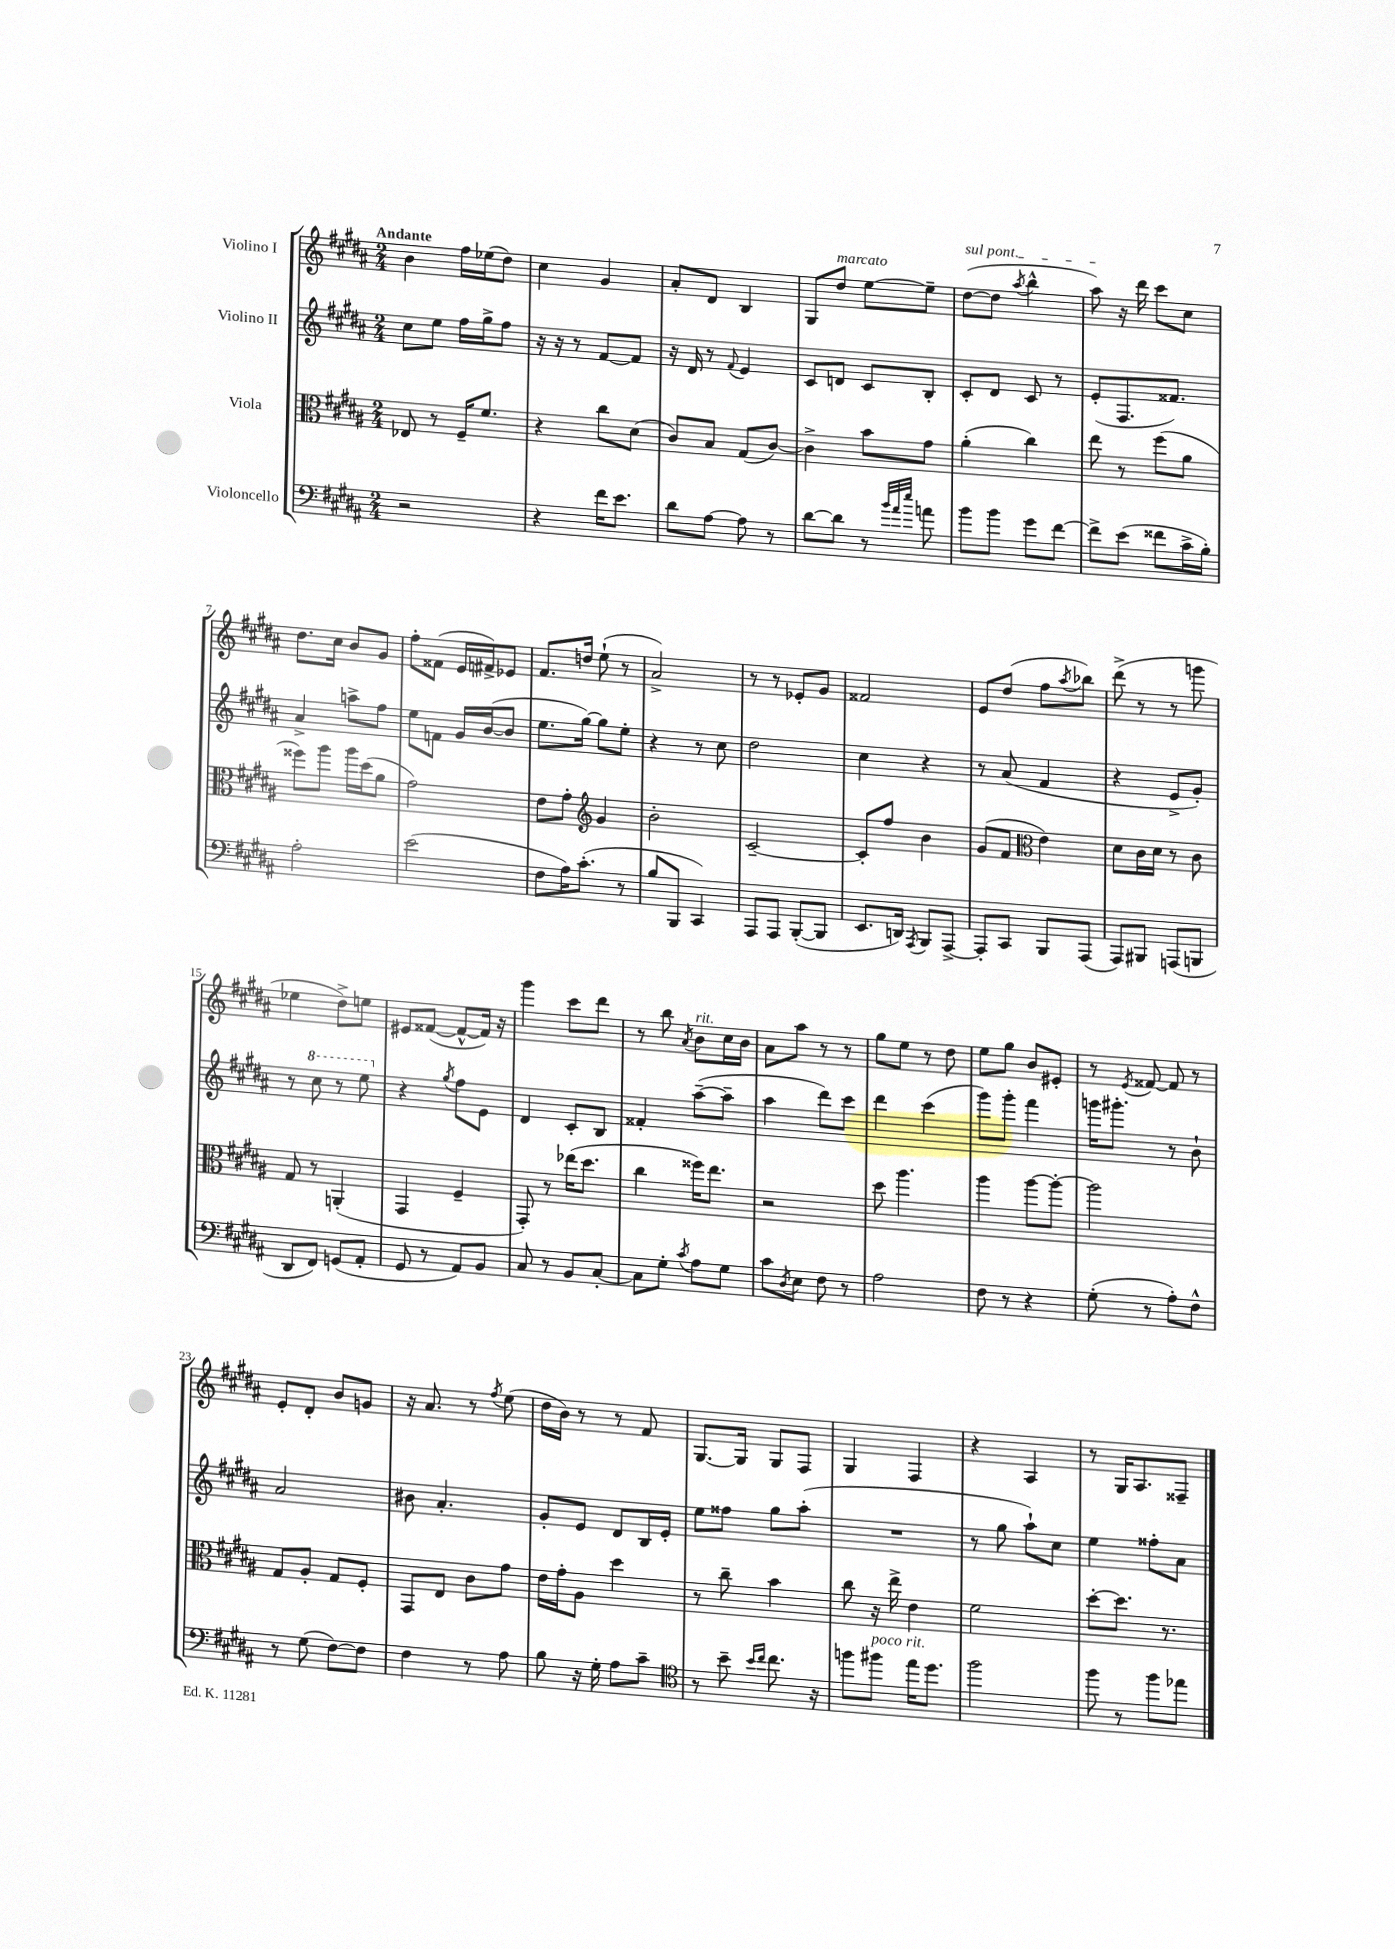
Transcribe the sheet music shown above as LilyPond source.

<<
\new StaffGroup <<
\new Staff = "s0" \with { instrumentName = "Violino I" } {
    \clef treble \key b \major \numericTimeSignature \time 2/4 \tempo "Andante"
    b'4 fis''16 ees''16( dis''8) |
    cis''4 gis'4 |
    ais'8-. dis'8 b4 |
    gis8 dis''8^\markup { \italic "marcato" } e''8~ e''8-- |
    \once \override TextSpanner.bound-details.left.text = \markup { \italic "sul pont." } dis''8~\startTextSpan( dis''8 \acciaccatura { ais''8 } b''4-^ |
    ais''8\stopTextSpan) r16 dis'''16 cis'''8 cis''8 |
    dis''8. cis''16 b'8 gis'8 |
    fis''8-. fisis'8( e'16 fis'16->) ees'8 |
    fis'8. d''16 e''8-!( r8 |
    ais'2->) |
    r8 r8 ees'8-. gis'8 |
    fisis'2 |
    e'8 dis''8( fis''8 \acciaccatura { ais''8 } bes''8) |
    dis'''8->( r8 r8 g'''8 |
    ees''4 dis''8->) e''8 |
    eis'8 fisis'8~( fisis'8~-^ fisis'16) r16 |
    gis'''4 cis'''8 dis'''8 |
    r8 b''8 \acciaccatura { ais'8 } b'8^\markup { \italic "rit." } cis''16 b'16 |
    ais'8 ais''8 r8 r8 |
    gis''8 e''8 r8 dis''8 |
    e''8 gis''8 b'8 eis'8-. |
    r8 \acciaccatura { e'8 } fisis'8~ fisis'8 r8 |
    e'8-. dis'8-. b'8 g'8 |
    r16 ais'8. r8 \acciaccatura { fis''8 } e''8( |
    dis''16 b'16) r8 r8 fis'8 |
    gis8.~ gis16 gis8 fis8 |
    gis4 fis4 |
    r4 ais4 |
    r8 gis16 ais8. fisis8-- \bar "|." |
}
\new Staff = "s1" \with { instrumentName = "Violino II" } {
    \clef treble \key b \major \numericTimeSignature \time 2/4
    cis''8 e''8 fis''16 gis''16-> fis''8 |
    r16 r16 r8 fis'8~ fis'8 |
    r16 dis'16 r8 \appoggiatura { fis'8 } e'4 |
    cis'8 d'8 cis'8 b8-. |
    cis'8-. dis'8 cis'8 r8 |
    e'8-.( fis8. fisis'8.) |
    ais'4-> a''8-> fis''8 |
    e''8 f'8 gis'16 b'16~( b'8 |
    e''8. gis''16~) gis''8 e''8-. |
    r4 r8 cis''8 |
    dis''2 |
    cis''4 r4 |
    r8 ais'8( fis'4 |
    r4 e'8-> gis'8-.) |
    r8 \ottava #1 cis'''8 r8 e'''8 \ottava #0 |
    r4 \acciaccatura { gis''8 } fis''8 e'8 |
    dis'4 cis'8-. b8 |
    fisis'4-. ais''8~--( ais''8-- |
    ais''4 dis'''8) cis'''8 |
    dis'''4 cis'''4( |
    gis'''8) gis'''8-. fis'''4 |
    g'''16 gis'''8.-. r8 b'8-! |
    ais'2 |
    bis'8 ais'4.-. |
    gis'8-. e'8 dis'8 b16 e'16-. |
    e''8 fisis''8 gis''8 ais''8-.( |
    R2 |
    r8 gis''8 ais''8-!) cis''8 |
    e''4 fisis''8-. ais'8 \bar "|." |
}
\new Staff = "s2" \with { instrumentName = "Viola" } {
    \clef alto \key b \major \numericTimeSignature \time 2/4
    ees8 r8 fis16-- fis'8. |
    r4 cis''8 dis'8( |
    cis'8) b8 gis8( cis'8~) |
    cis'4-> b'8 gis'8 |
    ais'4-.( cis''4) |
    e''8 r8 fis''8( ais'8 |
    fisis''8) ais''8 ais''16 dis''16( ais'8 |
    gis'2) |
    e'8 gis'8-. \clef treble gis'4 |
    b'2-. |
    cis'2~-- |
    cis'8-. fis''8 b'4 |
    gis'8( fis'8 \clef alto e'4) |
    dis'8 cis'16 dis'16 r8 cis'8 |
    gis8 r8 a,4-.( |
    gis,4 fis4-- |
    gis,8-.) r8 ees''16( dis''8. |
    cis''4 fisis''16) e''8. |
    r2 |
    dis''8 ais''4. |
    ais''4 ais''8~ ais''8~-. |
    ais''2 |
    gis8 ais8-. gis8 fis8-. |
    gis,8 e8 cis'8 gis'8 |
    e'16 gis'16-. ais8 dis''4 |
    r8 cis''8-- b'4 |
    cis''8 r16 e''16-> e'4 |
    fis'2 |
    dis''8~-. dis''8. r8. \bar "|." |
}
\new Staff = "s3" \with { instrumentName = "Violoncello" } {
    \clef bass \key b \major \numericTimeSignature \time 2/4
    r2 |
    r4 fis'16 e'8. |
    dis'8 ais8~ ais8 r8 |
    dis'8~ dis'8 r8 \grace { b'32 ais'32 e''32 } a'8 |
    b'8 b'8 gis'8 fis'8~ |
    fis'8-> e'8( fisis'8 cis'16-> b16-.) |
    ais2-. |
    e'2( |
    fis8 ais16) cis'8.-.( r8 |
    b8 b,,8 cis,4) |
    ais,,8 ais,,8 b,,8~-.( b,,8 |
    e,8. d,16) \acciaccatura { ais,,8 } b,,8 ais,,8~-> |
    ais,,8-. cis,8 b,,8 ais,,8( |
    ais,,8) bis,,8 a,,8( b,,8 |
    dis,8 fis,8) g,8( ais,8-. |
    gis,8 r8 ais,8) b,8 |
    cis8 r8 b,8 cis8~-. |
    cis8 gis8-. \acciaccatura { cis'8 } ais8 gis8 |
    cis'8 \acciaccatura { dis8 } e8 fis8 r8 |
    ais2 |
    fis8 r8 r4 |
    gis8-.( r8 ais8-.) fis8-^ |
    r8 gis8( fis8~) fis8 |
    fis4 r8 ais8 |
    b8 r16 gis16-. ais8 cis'8-- |
    \clef tenor r8 b'8-- \grace { b'16 cis''16 } cis''8. r16 |
    f''8 fis''8^\markup { \italic "poco rit." } e''16 dis''8. |
    fis''2 |
    fis''8 r8 fis''8 ees''8 \bar "|." |
}
>>
>>
